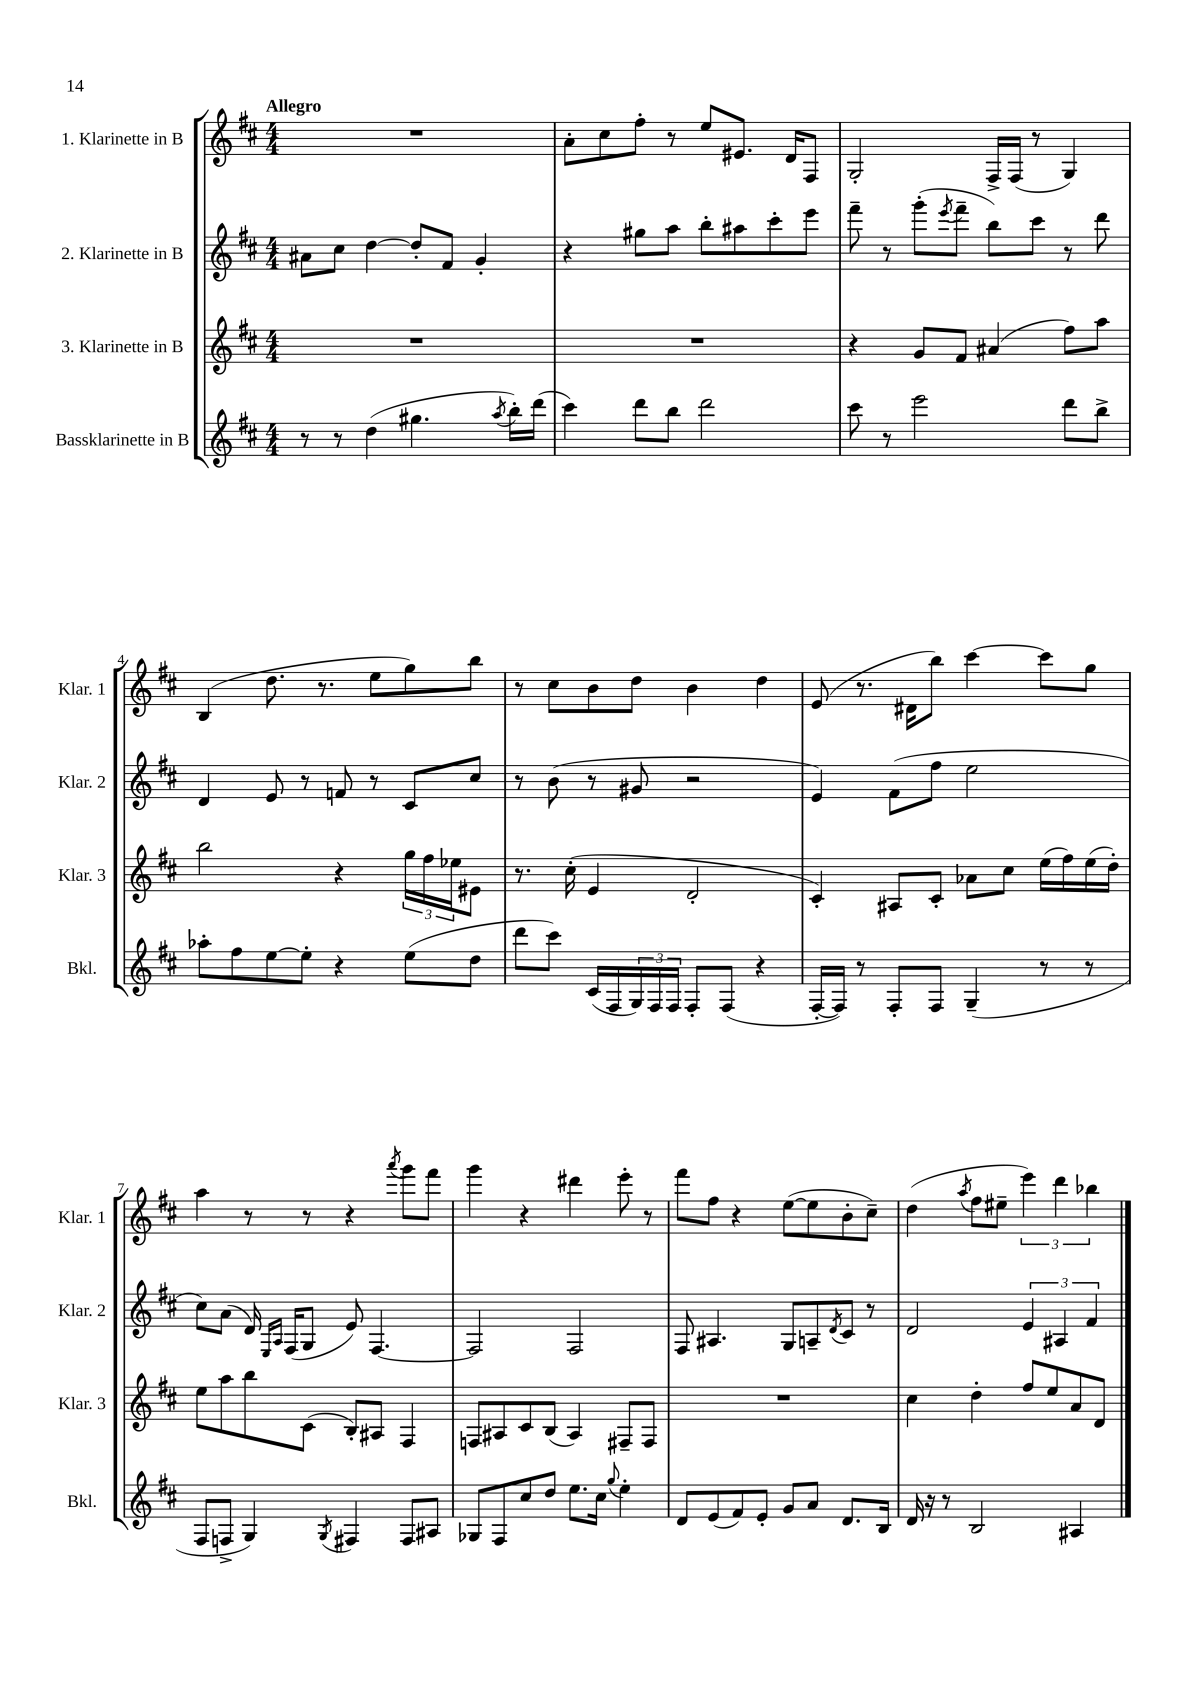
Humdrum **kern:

**kern	**kern	**kern	**kern
*part4	*part3	*part2	*part1
*staff4	*staff3	*staff2	*staff1
*I"Bassklarinette in B	*I"3. Klarinette in B	*I"2. Klarinette in B	*I"1. Klarinette in B
*I'Bkl.	*I'Klar. 3	*I'Klar. 2	*I'Klar. 1
*clefG2	*clefG2	*clefG2	*clefG2
*k[f#c#]	*k[f#c#]	*k[f#c#]	*k[f#c#]
*M4/4	*M4/4	*M4/4	*M4/4
=1	=1	=1	=1
!	!	!	!LO:TX:a:B:t=Allegro
8r	1r	8a#X\L	1r
8r	.	8cc#\J	.
(4dd\	.	[4dd\	.
4.gg#X\	.	8dd'/L]	.
.	.	8f#/J	.
.	.	4g'/	.
8qaa/	.	.	.
16bb'\LL)	.	.	.
(16ddd\JJ	.	.	.
=2	=2	=2	=2
4ccc#\)	1r	4r	8a'\L
.	.	.	8cc#\
8ddd\L	.	8gg#X\L	8ff#'\J
8bb\J	.	8aa\J	8r
2ddd\	.	8bb'\L	8ee/L
.	.	8aa#X\	8.e#X/J
.	.	8ccc#'\	.
.	.	.	16d/KL
.	.	8eee\J	8F#/J
=3	=3	=3	=3
8ccc#\	4r	8fff#~\	2G'/
8r	.	8r	.
2eee\	8g/L	(8ggg'\L	.
.	.	8qeee/	.
.	8f#/J	8fff#~\J	.
.	(4a#X/	8bb\L)	16F#^/LL
.	.	.	(16F#/JJ
.	.	8ccc#\J	8r
8ddd\L	8ff#\L)	8r	4G/)
8bb^\J	8aa\J	8ddd\	.
!!LO:LB:g=z
=4	=4	=4	=4
8aa-X'\L	2bb\	4d/	(4B/
8ff#\	.	.	.
[8ee\	.	8e/	8.dd\
8ee'\J]	.	8r	.
.	.	.	8.r
4r	4r	8fn/	.
.	.	8r	8ee\L
(8ee\L	24gg\LL	8c#/L	8gg\)
.	24ff#\	.	.
.	24ee-X\J	.	.
8dd\J	8e#X\J	8cc#/J	8bb\J
=5	=5	=5	=5
8ddd\L	8.r	8r	8r
8ccc#\J)	.	(8b\	8cc#\L
.	(16cc#'\	.	.
(16c#/LL	4e/	8r	8b\
16F#/	.	.	.
24G/)	.	8g#X/	8dd\J
24F#/	.	.	.
24F#/JJ	.	.	.
8F#'/L	2d'/	2r	4b\
(8F#/J	.	.	.
4r	.	.	4dd\
=6	=6	=6	=6
[16F#'/LL	4c#'/)	4e/)	(8e/
16F#/JJ])	.	.	.
8r	.	.	8.r
8F#'/L	8A#X/L	(8f#\L	.
.	.	.	16d#X\KL
8F#/J	8c#'/J	8ff#\J	8bb\J)
(4G~/	8a-X\L	2ee\	[4ccc#\
.	8cc#\J	.	.
8r	(16ee\LL	.	8ccc#\L]
.	16ff#\)	.	.
8r	(16ee\	.	8gg\J
.	16dd'\JJ)	.	.
!!LO:LB:g=z
=7	=7	=7	=7
8F#/L	8ee\L	8cc#\L)	4aa\
8Fn^/J	8aa\	(8a\J	.
4G/)	8bb\	16d/)	8r
.	.	16qqE/LL	.
.	.	16qqA/JJ	.
.	.	(16F#/KL	.
.	(8c#\J	8G/J	8r
8qG/	.	.	.
4F#X/	8B'/L)	8e/)	4r
.	8A#X/J	[4.F#/	.
.	.	.	8qaaa/
8F#/L	4F#/	.	8ggg\L
8A#X/J	.	.	8fff#\J
=8	=8	=8	=8
8G-X/L	8Fn/L	2F#/]	4ggg\
8F#/	8A#X/	.	.
8cc#/	8c#/	.	4r
8dd/J	(8B/J	.	.
8.ee\L	4A#/)	2F#/	4ddd#X\
16cc#\Jk	.	.	.
8qqgg/	.	.	.
4ee'\	8F#X~/L	.	8eee'\
.	8F#/J	.	8r
=9	=9	=9	=9
8d/L	1r	8F#/	8fff#\L
(8e/	.	4.A#X/	8ff#\J
8f#/)	.	.	4r
8e'/J	.	.	.
8g/L	.	8G/L	([8ee\L
8a/J	.	8An~/	8ee\]
.	.	8qd/	.
8.d/L	.	8c#/J	8b'\
.	.	8r	8cc#~\J)
16B/Jk	.	.	.
=10	=10	=10	=10
16d/	4cc#\	2d/	(4dd\
16r	.	.	.
8r	.	.	.
.	.	.	8qaa/
2B/	4dd'\	.	8ff#\L
.	.	.	8ee#X~\J
.	8ff#/L	6e/	6eee\)
.	8ee/	.	.
.	.	6A#X/	6ddd\
4A#X/	8a/	.	.
.	.	6f#/	6bb-X\
.	8d/J	.	.
==	==	==	==
*-	*-	*-	*-
